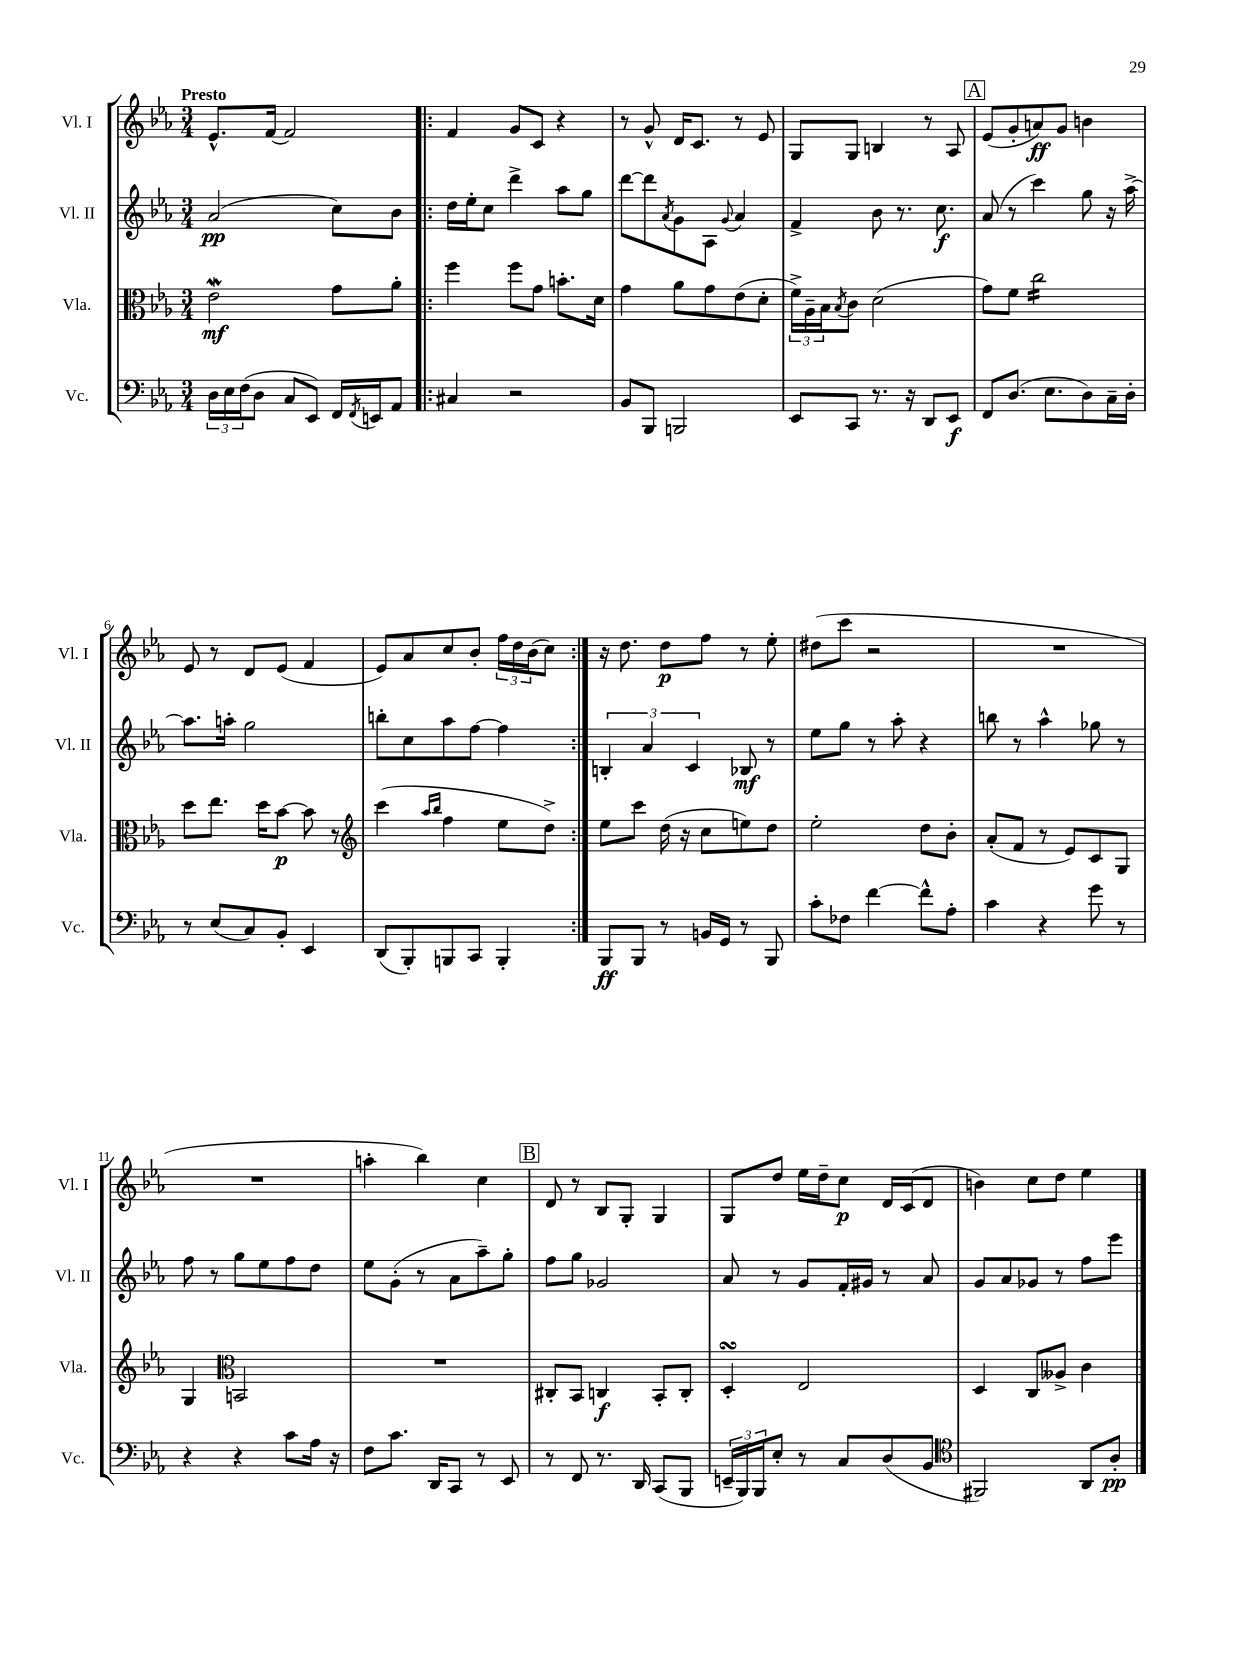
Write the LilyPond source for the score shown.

<<
\new StaffGroup <<
\new Staff = "s0" \with { instrumentName = "Vl. I" shortInstrumentName = "Vl. I" } {
    \clef treble \key ees \major \numericTimeSignature \time 3/4 \tempo "Presto"
    ees'8.-^ f'16~ f'2 |
    \repeat volta 2 { f'4 g'8 c'8 r4 |
    r8 g'8-^ d'16 c'8. r8 ees'8 |
    g8 g8 b4 r8 aes8 |
    \mark \markup { \box "A" } ees'8( g'8-. a'8\ff) g'8 b'4 |
    ees'8 r8 d'8 ees'8( f'4 |
    ees'8) aes'8 c''8 bes'8-. \tuplet 3/2 { f''16 d''16 bes'16( } c''8) | }
    r16 d''8. d''8\p f''8 r8 ees''8-. |
    dis''8( c'''8 r2 |
    R2. |
    R2. |
    a''4-. bes''4) c''4 |
    \mark \markup { \box "B" } d'8 r8 bes8 g8-. g4 |
    g8 d''8 ees''16 d''16-- c''8\p d'16 c'16( d'8 |
    b'4) c''8 d''8 ees''4 \bar "|." |
}
\new Staff = "s1" \with { instrumentName = "Vl. II" shortInstrumentName = "Vl. II" } {
    \clef treble \key ees \major \numericTimeSignature \time 3/4
    aes'2\pp( c''8) bes'8 |
    \repeat volta 2 { d''16 ees''16-. c''8 d'''4-> aes''8 g''8 |
    d'''8~ d'''8 \acciaccatura { aes'8 } g'8 aes8 \appoggiatura { g'8 } aes'4 |
    f'4-> bes'8 r8. c''8.\f |
    \mark \markup { \box "A" } aes'8( r8 c'''4) g''8 r16 aes''16~-> |
    aes''8. a''16-. g''2 |
    b''8-. c''8 aes''8 f''8~ f''4 | }
    \tuplet 3/2 { b4-. aes'4 c'4 } bes8\mf r8 |
    ees''8 g''8 r8 aes''8-. r4 |
    b''8 r8 aes''4-^ ges''8 r8 |
    f''8 r8 g''8 ees''8 f''8 d''8 |
    ees''8 g'8-.( r8 aes'8 aes''8--) g''8-. |
    \mark \markup { \box "B" } f''8 g''8 ges'2 |
    aes'8 r8 g'8 f'16-. gis'16 r8 aes'8 |
    g'8 aes'8 ges'8 r8 f''8 ees'''8 \bar "|." |
}
\new Staff = "s2" \with { instrumentName = "Vla." shortInstrumentName = "Vla." } {
    \clef alto \key ees \major \numericTimeSignature \time 3/4
    ees'2\mordent\mf g'8 aes'8-. |
    \repeat volta 2 { f''4 f''8 g'8 b'8.-. d'16 |
    g'4 aes'8 g'8 ees'8( d'8-. |
    \tuplet 3/2 { f'16->) aes16-- bes16 } \acciaccatura { bes8 } c'8 d'2( |
    \mark \markup { \box "A" } g'8) f'8 c''2:16 |
    d''8 ees''8. d''16 bes'8~\p bes'8 r8 |
    \clef treble c'''4( \grace { aes''16 bes''16 } f''4 ees''8 d''8->) | }
    ees''8 c'''8 d''16( r16 c''8 e''8) d''8 |
    ees''2-. d''8 bes'8-. |
    aes'8-.( f'8 r8 ees'8) c'8 g8 |
    g4 \clef alto b,2 |
    R2. |
    \mark \markup { \box "B" } cis8-. bes,8 c4\f bes,8-. c8-. |
    d4-.\turn ees2 |
    d4 c8 aeses8-> c'4 \bar "|." |
}
\new Staff = "s3" \with { instrumentName = "Vc." shortInstrumentName = "Vc." } {
    \clef bass \key ees \major \numericTimeSignature \time 3/4
    \tuplet 3/2 { d16 ees16 f16( } d8 c8 ees,8) f,16 \acciaccatura { f,8 } e,16 aes,8 |
    \repeat volta 2 { cis4 r2 |
    bes,8 bes,,8 b,,2 |
    ees,8 c,8 r8. r16 d,8 ees,8\f |
    \mark \markup { \box "A" } f,8 d8.( ees8. d8) c16-- d16-. |
    r8 ees8( c8) bes,8-. ees,4 |
    d,8( bes,,8-.) b,,8 c,8 b,,4-. | }
    bes,,8\ff bes,,8 r8 b,16 g,16 r8 bes,,8 |
    c'8-. fes8 f'4~ f'8-^ aes8-. |
    c'4 r4 g'8 r8 |
    r4 r4 c'8 aes16 r16 |
    f8 c'8. d,16 c,8 r8 ees,8 |
    \mark \markup { \box "B" } r8 f,8 r8. d,16 c,8( bes,,8 |
    \tuplet 3/2 { e,16-- bes,,16) bes,,16 } ees8-. r8 c8 d8( bes,8 |
    \clef tenor fis,2) aes,8 aes8-.\pp \bar "|." |
}
>>
>>
